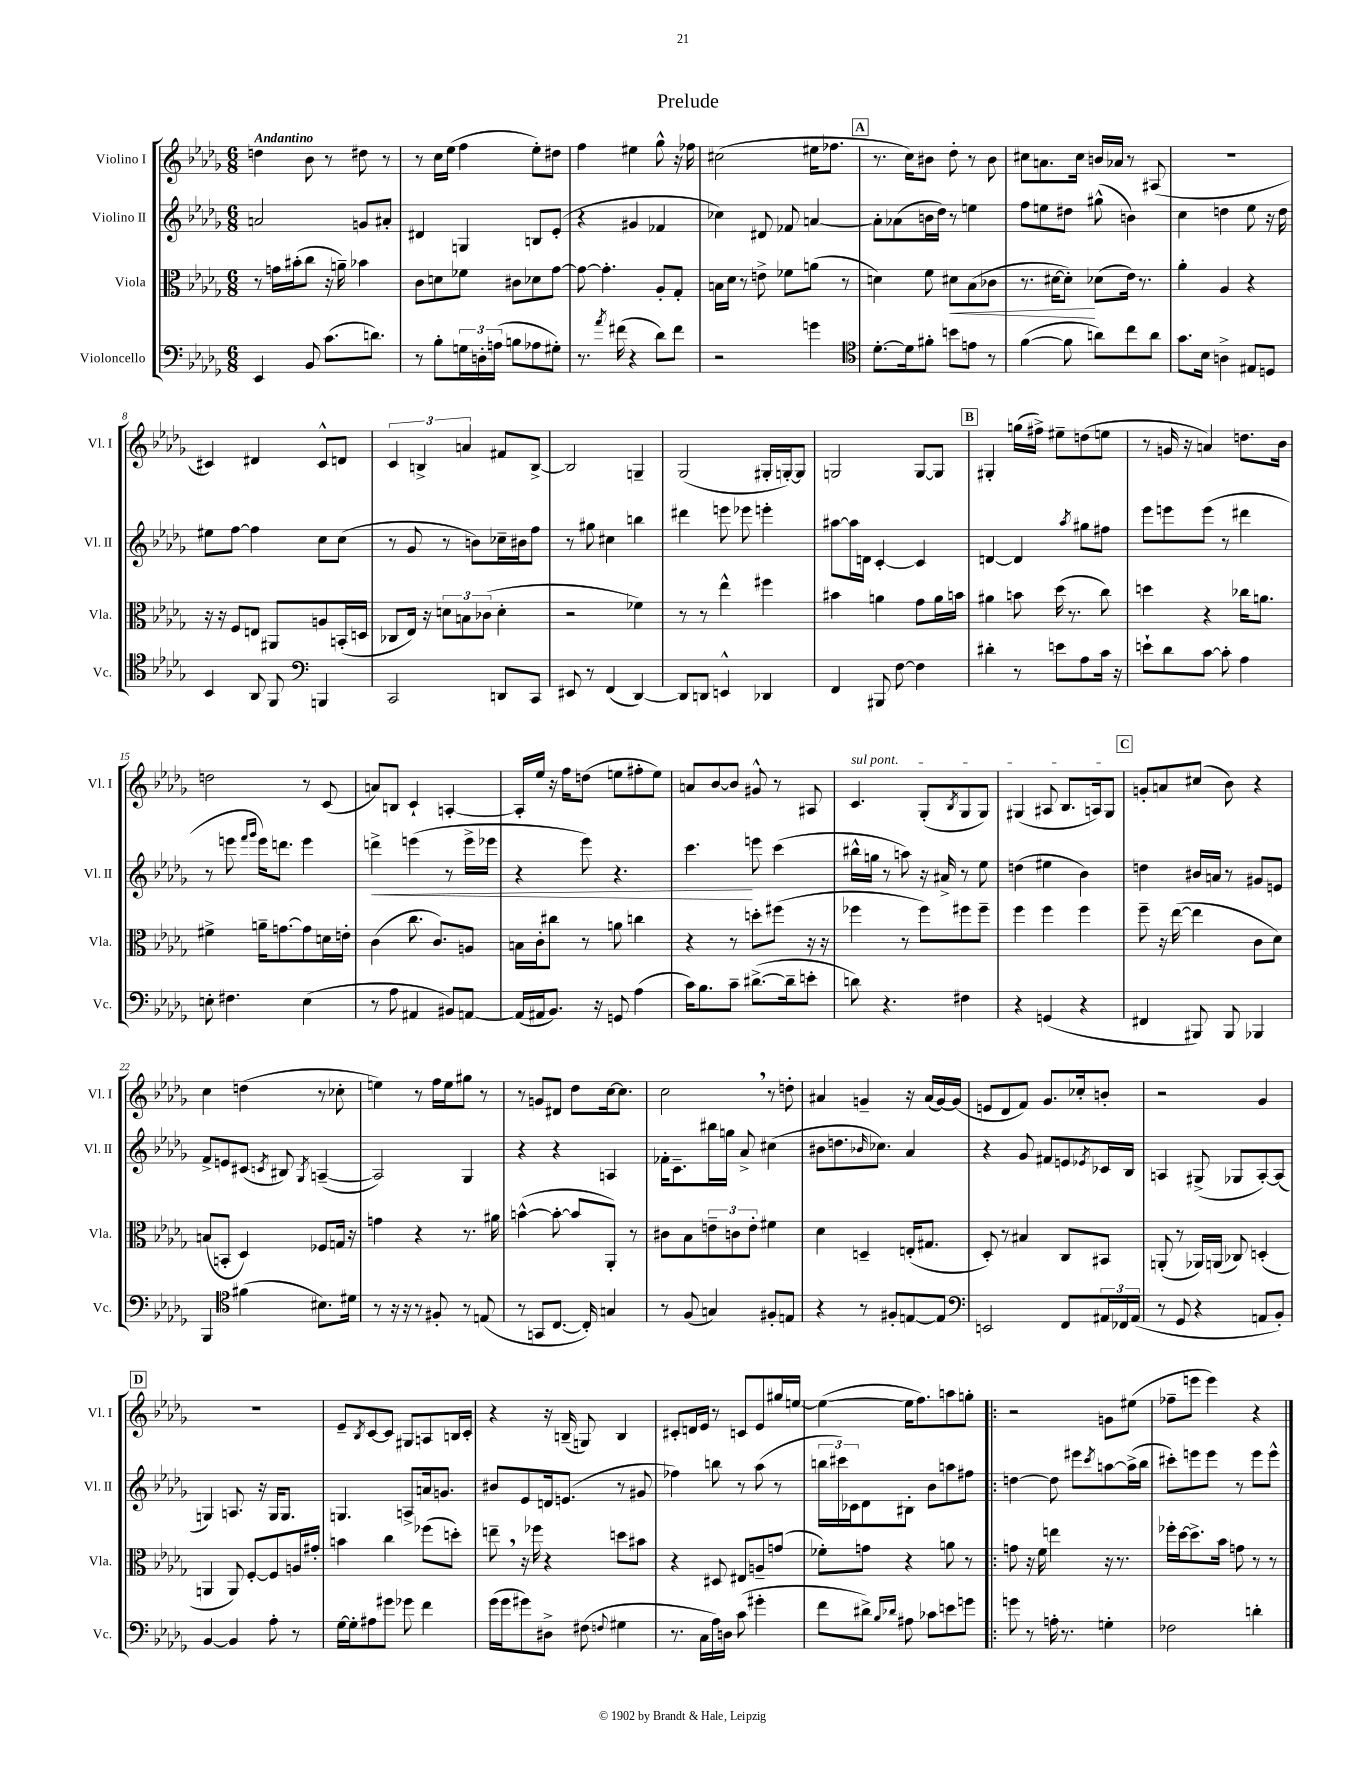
\header { title = "Prelude" }
<<
\new StaffGroup <<
\new Staff = "s0" \with { instrumentName = "Violino I" shortInstrumentName = "Vl. I" } {
    \clef treble \key des \major \numericTimeSignature \time 6/8 \tempo "Andantino"
    d''4 bes'8 r8 dis''8 r8 |
    r8 c''16 ees''16( f''4 ees''8-.) dis''8 |
    f''4 eis''4 ges''8-^ r16 fes''16 |
    cis''2( eis''16 fes''8. |
    \mark \markup { \box "A" } r8. c''16) bis'8 des''8-. r8 bis'8 |
    cis''8 a'8. cis''16 b'16 aes'16 r8 ais8( |
    R2. |
    cis'4) dis'4 cis'8-^ d'8 |
    \tuplet 3/2 { c'4 b4-> a'4 } fis'8 b8~-> |
    b2 g4-- |
    ges2( gis16-. g16~-.) g8 |
    g2 g8~ g8 |
    \mark \markup { \box "B" } gis4-. g''16( fis''16->) eis''8-- d''8( e''8 |
    r8 g'16 r16 a'4) d''8. bes'16 |
    d''2 r8 c'8( |
    a'8) b8 c'4-! a4~-. |
    a16-. ees''16 r16 f''16 d''8( e''8 fis''8-. e''8) |
    a'8 bes'8~ bes'8 gis'8-^ r8 ais8 |
    \once \override TextSpanner.bound-details.left.text = \markup { \italic "sul pont." } c'4.\startTextSpan ges8-.( \acciaccatura { bes8 } ges8 ges8) |
    gis4( ais8 bes8. a16) gis8\stopTextSpan |
    \mark \markup { \box "C" } g'8-. a'8 cis''8( bes'8) r4 |
    c''4 d''4( r8 ces''8-. |
    e''4) r8 f''16 e''16 gis''8 r8 |
    r8 g'8 dis'8 des''8 c''16~ c''8. |
    c''2 \breathe r8 d''8-. |
    ais'4 g'4-- r16 ais'16( g'16~) g'16( |
    e'8 des'8 f'8) ges'8. ces''16-. b'8-. |
    r2 ges'4 |
    \mark \markup { \box "D" } R2. |
    ees'8-- \acciaccatura { bes8 } c'8~ c'8 gis8 a8 b16 c'16-. |
    r4 r16 b16--( g8) b4 |
    cis'8-. d'16 ees'16 r8 c'8 ees'8 gis''16 e''16~ |
    e''4~( e''16 f''8.) a''8 g''8-. |
    \bar ".|:" r2 g'8 eis''8( |
    fes''8-- e'''8 e'''4) r4 \bar "|." |
}
\new Staff = "s1" \with { instrumentName = "Violino II" shortInstrumentName = "Vl. II" } {
    \clef treble \key des \major \numericTimeSignature \time 6/8
    a'2 g'8 ais'8-. |
    dis'4 g4 b8 ees'8-.( |
    r4 gis'4 fes'4 |
    ces''4) dis'8 fes'8 a'4~ |
    \mark \markup { \box "A" } a'8-. aes'8( b'16 des''16) r8 e''4 |
    f''8 e''8 dis''8 gis''8-^( b'4) |
    c''4 d''4 ees''8 r16 d''16 |
    eis''8 f''8~ f''4 c''8 c''8( |
    r8 ges'8 r8 b'8) ces''16-- bis'16 f''8 |
    r8 gis''8 cis''4 b''4 |
    dis'''4 e'''8 ees'''8 e'''4-. |
    ais''8~ ais''16 d'16 c'4~-. c'4 |
    \mark \markup { \box "B" } d'4~ d'4 \acciaccatura { aes''8 } gis''8 fis''8 |
    ees'''8 e'''8 e'''8( r8 dis'''4 |
    r8 e'''8 \grace { f'''16 ges'''16 } e'''16) d'''8. e'''4 |
    d'''4->\< e'''4( r8 e'''16-> ees'''16 |
    r4 ees'''8) r4. |
    c'''4.\! e'''8 c'''4( |
    bis''16-^ g''16 r8 a''8) r16 ais'16-> r8 ees''8 |
    d''4( eis''4 bes'4) |
    \mark \markup { \box "C" } d''4 bis'16 a'16 r8 gis'8 e'8 |
    f'8-> e'8 cis'8( \acciaccatura { c'8 } bis8) \acciaccatura { ges8 } a4~--( |
    a2) ges4 |
    r4 r4 a4 |
    fes'16-. c'8.-- bis''16 g''16 aes'8-> cis''4( |
    bis'8 d''8. \grace { bes'16 } ces''8.) aes'4 |
    r4 ges'8 fis'8 e'8 \acciaccatura { ees'8 } ces'16 bes16 |
    a4 gis8->( ges8 a8~-.) a8( |
    \mark \markup { \box "D" } g4) a8. r16 g16 g8. |
    g4. a8-> a'16 g'8. |
    bis'8 ees'8 d'16 e'8.( r8 gis'8 |
    fes''4) b''8 r8 aes''8( r8 |
    \tuplet 3/2 { b''16 cis'''16) ces'16 } des'8 bis8-. bes'8 a''8 fis''8 |
    \bar ".|:" d''4~ d''8 eis'''8 \acciaccatura { c'''8 } a''8~ a''16->( bes''16 |
    cis'''8-.) e'''8 e'''8 r8 e'''8 e'''8-^ \bar "|." |
}
\new Staff = "s2" \with { instrumentName = "Viola" shortInstrumentName = "Vla." } {
    \clef alto \key des \major \numericTimeSignature \time 6/8
    r8 g'16 bis'16-.( c''8 r16 a'16--) bes'4 |
    c'8 d'8 fes'8 cis'8 des'8 ges'8~ |
    ges'8~ ges'4.-. aes8-. ges8-. |
    b16 des'16 r8 e'8-> fes'8 a'8( r8 |
    \mark \markup { \box "A" } d'4) f'8 dis'8\< bes8( ces'8 |
    r8. dis'16~ dis'8-.\!) des'8( ees'16) r8. |
    aes'4-. aes4 r4 |
    r16 r16 f8 e8 ais,8 a8 b,16-.( d16 |
    ces8 ees16) r16 \tuplet 3/2 { d'8 b8 ces'8( } d'4-. |
    r2 fes'4) |
    r8 r8 ees''4-^ fis''4 |
    bis'4 a'4 ges'8 a'16 b'16 |
    \mark \markup { \box "B" } ais'4 b'8 des''16( r8. c''8) |
    d''4 r4 ces''16 a'8. |
    fis'4-> a'16-- g'8.~ g'8 d'16 e'16-. |
    c'4( c''8. c'8.) a8 |
    b16 c'16-. cis''8 r8 a'8 c''4 |
    r4 r8 d''8-. fis''8( r16 r16 |
    fes''4 r8 fes''8) fis''8 fis''8-- |
    f''4 f''4 f''4 |
    \mark \markup { \box "C" } f''8-- r16 ees''16~( ees''4 c'8 des'8) |
    b8( b,8-. des4) fes8 g16 r16 |
    g'4 r4 r8. ais'16 |
    b'4~-^( b'8~-. b'8 aes,8-.) r8 |
    cis'8 bes8 \tuplet 3/2 { e'8-- c'8 e'8-. } fis'4 |
    des'4 d4-- e16-.( gis8. |
    des8-.) r8 bis4 c8 bis,8 |
    a,8-.( r8 aes,16) a,16( ces8) d4-.( |
    \mark \markup { \box "D" } a,4 a,8) f8~-. f8 a16 gis'16-. |
    b'4 c''4 fes''8( d''8-.) |
    e''8-- \breathe r16 fes''16 r4 d''8 bis'8 |
    r4 dis8 eis8 a8-- g'8( |
    fes'8-.) g'8 r4 a'8 r8 |
    \bar ".|:" g'8 r16 f'16 e''4 r16 r8. |
    fes''16-. des''16~ des''8.-> bes'16 g'8 r8 r8 \bar "|." |
}
\new Staff = "s3" \with { instrumentName = "Violoncello" shortInstrumentName = "Vc." } {
    \clef bass \key des \major \numericTimeSignature \time 6/8
    ees,4 bes,8 c'8.( d'8.) |
    r8 bes8-. \tuplet 3/2 { g16 d16-. a16( } b8 aes8 gis8-.) |
    r8. \acciaccatura { aes'8 } fis'16( r4 des'8) fis'8 |
    r2 g'4 |
    \mark \markup { \box "A" } \clef tenor des'8.~-. des'16 fis'8-. b'8 e'8 r8 |
    f'4~( f'8 a'8) c''8 a'8 |
    ges'8. bes16 a4-> eis8 d8 |
    bes,4 aes,8 f,8 \clef bass b,,4 |
    c,2 d,8 c,8 |
    eis,8 r8 f,4( des,4~) |
    des,8 d,8 e,4-^ des,4 |
    f,4 bis,,8 f8~ f4 |
    \mark \markup { \box "B" } dis'4-. r8 e'8 aes8 c'16 r16 |
    e'8-! des'8 c'8~ c'8-. aes4 |
    e8-. fis4. e4( |
    r8 aes8 ais,4 bis,8) a,8~ |
    a,16( ais,16 bes,8.) r16 g,8 aes4( |
    c'16) bes8. c'8-- dis'8.~->( dis'16-- e'8-. |
    d'8) r4. fis4 |
    r4 g,4( r4 |
    \mark \markup { \box "C" } fis,4 bis,,8) bis,,8 bes,,4 |
    bes,,4 \clef tenor fis'4( bis8.) dis'16 |
    r8 r16 r16 r8 fis8-. r8 e8( |
    r8 g,8 c8.~ c16-.) g4 |
    r8 f8( g4) fis8-. e8 |
    r4 r8 fis8-. e8~ e8 |
    \clef bass e,2 f,8 \tuplet 3/2 { ais,16 fes,16 ais,16( } |
    r8 ges,8 r4 a,8 bes,8-.) |
    \mark \markup { \box "D" } bes,4~ bes,4 aes8-. r8 |
    ges16~ ges16-. ais8 gis'8 ges'8 f'4 |
    ges'16( ges'16 gis'8) dis8-> fis8( \appoggiatura { f8 } gis4 |
    r8. c16 aes16) d16 c'8( gis'4-. |
    f'8 dis'8->) \grace { bes16 des'16 } ais8 ces'8 e'8 g'8 |
    \bar ".|:" g'8 r8 a16-. r8. g4-. |
    fes2 d'4-. \bar "|." |
}
>>
>>
